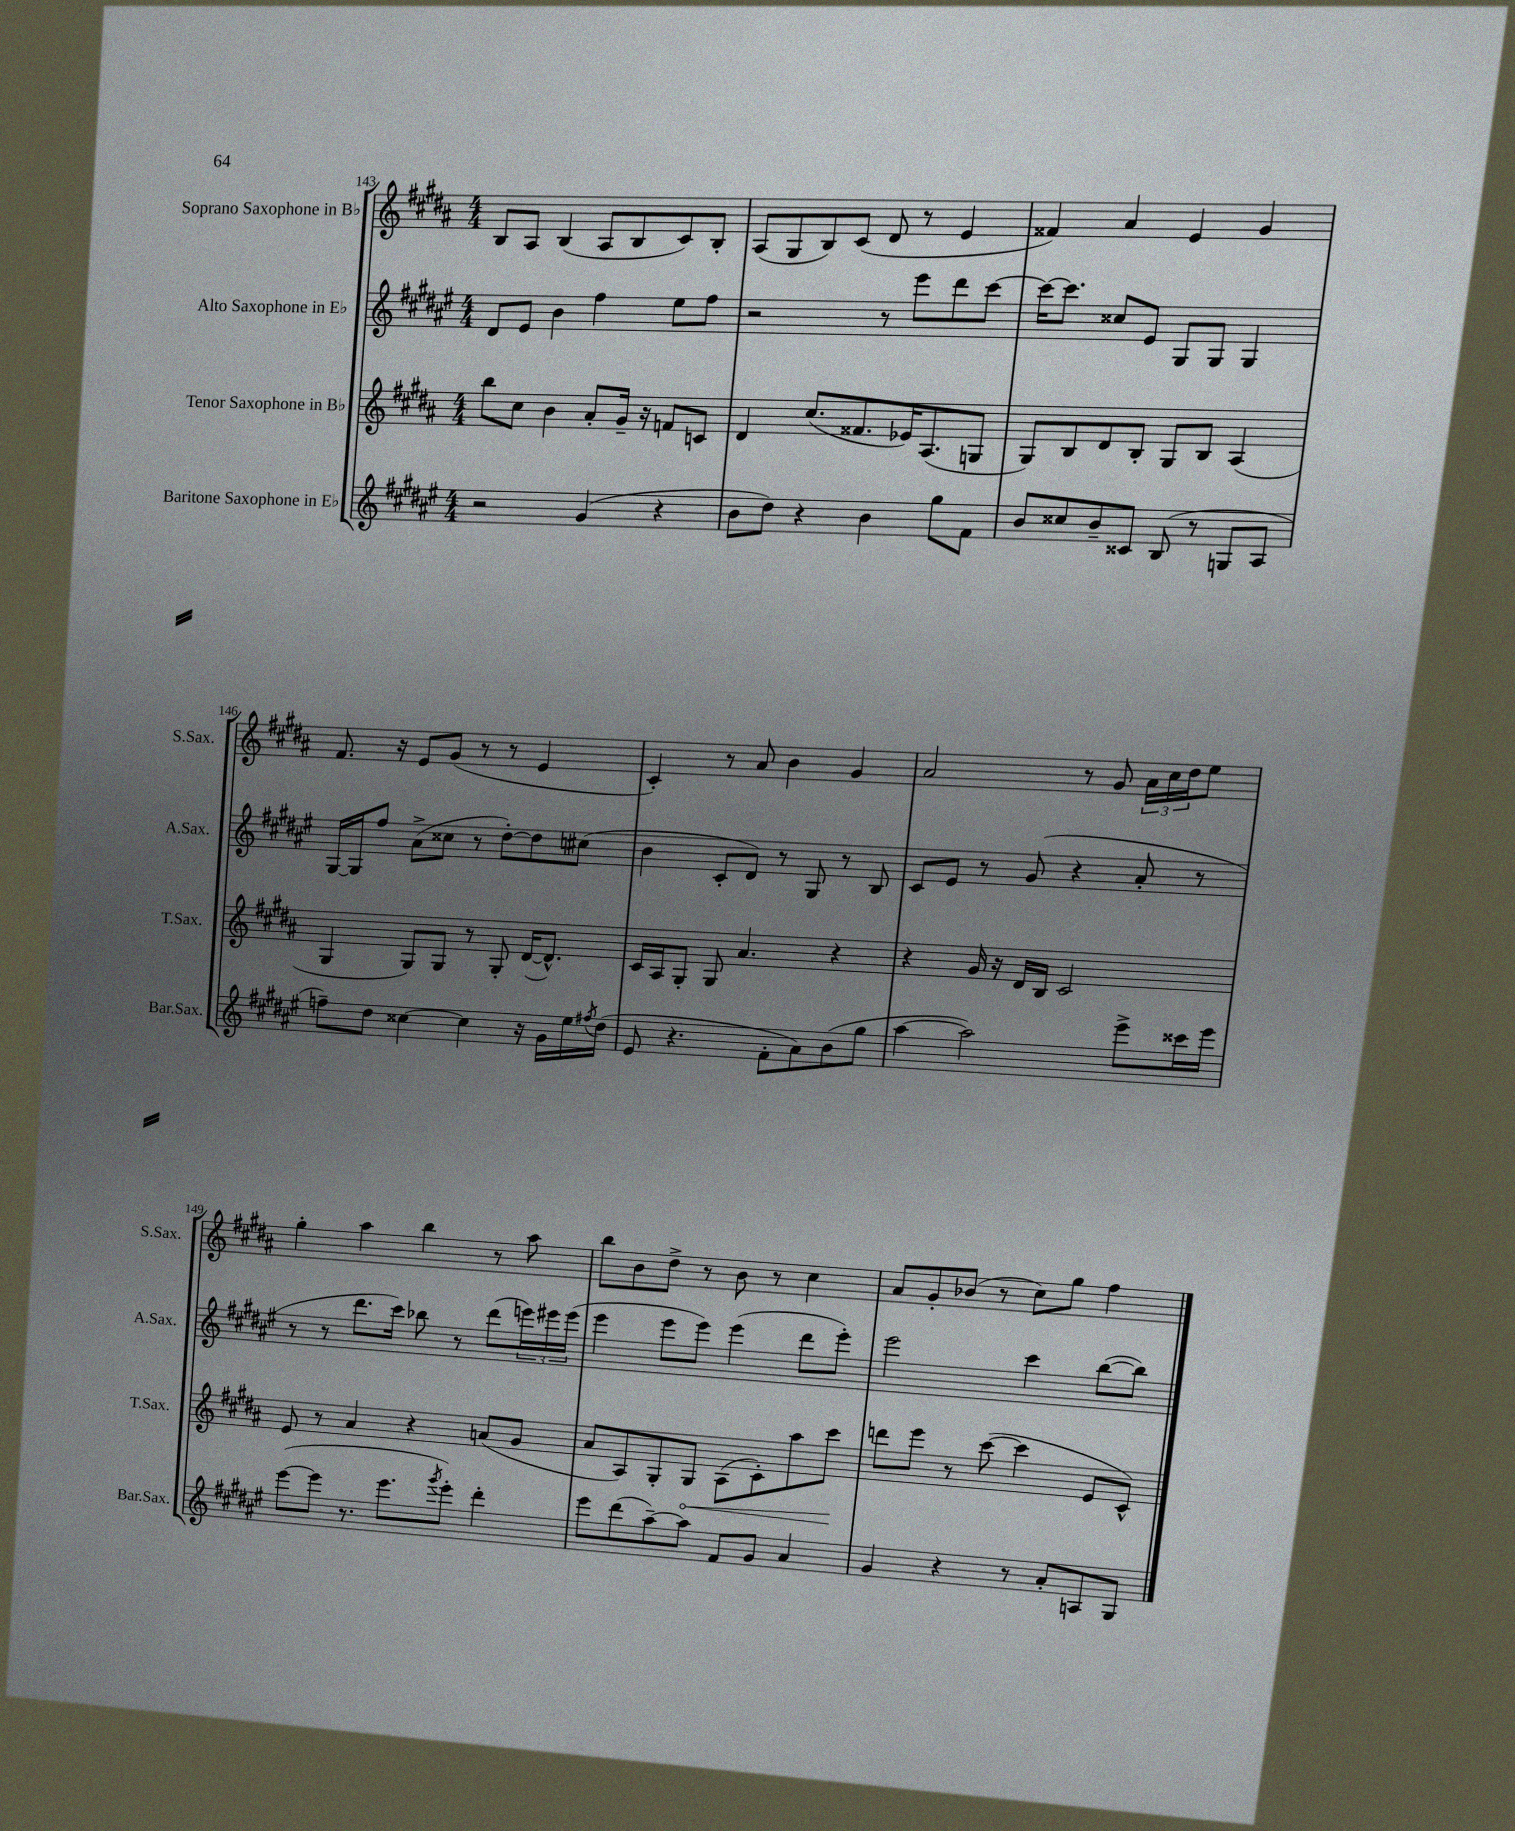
<<
\new StaffGroup <<
\new Staff = "s0" \with { instrumentName = "Soprano Saxophone in Bb" shortInstrumentName = "S.Sax." } {
    \clef treble \key b \major \numericTimeSignature \time 4/4
    b8 ais8 b4( ais8 b8 cis'8) b8-. |
    ais8( gis8 b8) cis'8( dis'8 r8 e'4 |
    fisis'4) ais'4 e'4 gis'4 |
    fis'8. r16 e'8 gis'8( r8 r8 e'4 |
    cis'4-.) r8 ais'8 b'4 gis'4 |
    ais'2 r8 gis'8 \tuplet 3/2 { ais'16 cis''16 dis''16 } e''8 |
    gis''4-. ais''4 b''4 r8 ais''8 |
    b''8 b'8 dis''8-> r8 b'8 r8 cis''4 |
    ais'8 gis'8-. bes'8( r8 cis''8) gis''8 fis''4 \bar "|." |
}
\new Staff = "s1" \with { instrumentName = "Alto Saxophone in Eb" shortInstrumentName = "A.Sax." } {
    \clef treble \key fis \major \numericTimeSignature \time 4/4
    dis'8 eis'8 b'4 fis''4 eis''8 fis''8 |
    r2 r8 eis'''8 dis'''8 cis'''8~ |
    cis'''16~ cis'''8. cisis''8 eis'8 gis8 gis8 gis4 |
    gis16~ gis16 fis''8 ais'8->( cisis''8 r8 dis''8~-.) dis''8 cis''8( |
    b'4 cis'8-. dis'8) r8 gis8 r8 b8 |
    cis'8 eis'8 r8 gis'8( r4 ais'8-. r8 |
    r8 r8 dis'''8. cis'''16) bes''8 r8 dis'''8( \tuplet 3/2 { e'''16) eis'''16 eis'''16( } |
    eis'''4 eis'''8 eis'''8) eis'''4( dis'''8 eis'''8-.) |
    eis'''2 cis'''4 b''8~( b''8) \bar "|." |
}
\new Staff = "s2" \with { instrumentName = "Tenor Saxophone in Bb" shortInstrumentName = "T.Sax." } {
    \clef treble \key b \major \numericTimeSignature \time 4/4
    b''8 cis''8 b'4 ais'8-. gis'16-- r16 f'8 c'8 |
    dis'4 cis''8.( fisis'8. ees'16) ais8.( g8 |
    gis8) b8 dis'8 b8-. gis8 b8 ais4( |
    gis4 gis8) gis8 r8 gis8-. dis'16~( dis'8.-^) |
    cis'16 ais16 gis8-. gis8 ais'4. r4 |
    r4 gis'16 r16 dis'16 b16 cis'2 |
    e'8 r8 ais'4 r4 a'8( gis'8 |
    ais'8 ais8) gis8-. \once \override Hairpin.circled-tip = ##t gis8\< ais8( cis'8-.) ais''8 cis'''8\! |
    d'''8 e'''8 r8 cis'''8~( cis'''4 e'8 cis'8-^) \bar "|." |
}
\new Staff = "s3" \with { instrumentName = "Baritone Saxophone in Eb" shortInstrumentName = "Bar.Sax." } {
    \clef treble \key fis \major \numericTimeSignature \time 4/4
    r2 gis'4( r4 |
    b'8 dis''8) r4 b'4 gis''8 fis'8 |
    b'8 cisis''8 b'8-- cisis'8 b8( r8 g8 ais8 |
    f''8--) dis''8 cisis''4~ cisis''4 r16 gis'16 eis''16 \acciaccatura { fis''8 } dis''16( |
    eis'8 r4. fis'8-. ais'8) b'8( gis''8 |
    ais''4~ ais''2) eis'''8-> cisis'''16 eis'''16 |
    eis'''8~( eis'''8 r8. eis'''8. \acciaccatura { gis'''8 } eis'''8-.) dis'''4-. |
    eis'''8 dis'''8( ais''8~--) ais''8 fis'8 gis'8 ais'4 |
    gis'4 r4 r8 ais'8-. a8 gis8 \bar "|." |
}
>>
>>
\layout { \context { \Score currentBarNumber = #143 } }
